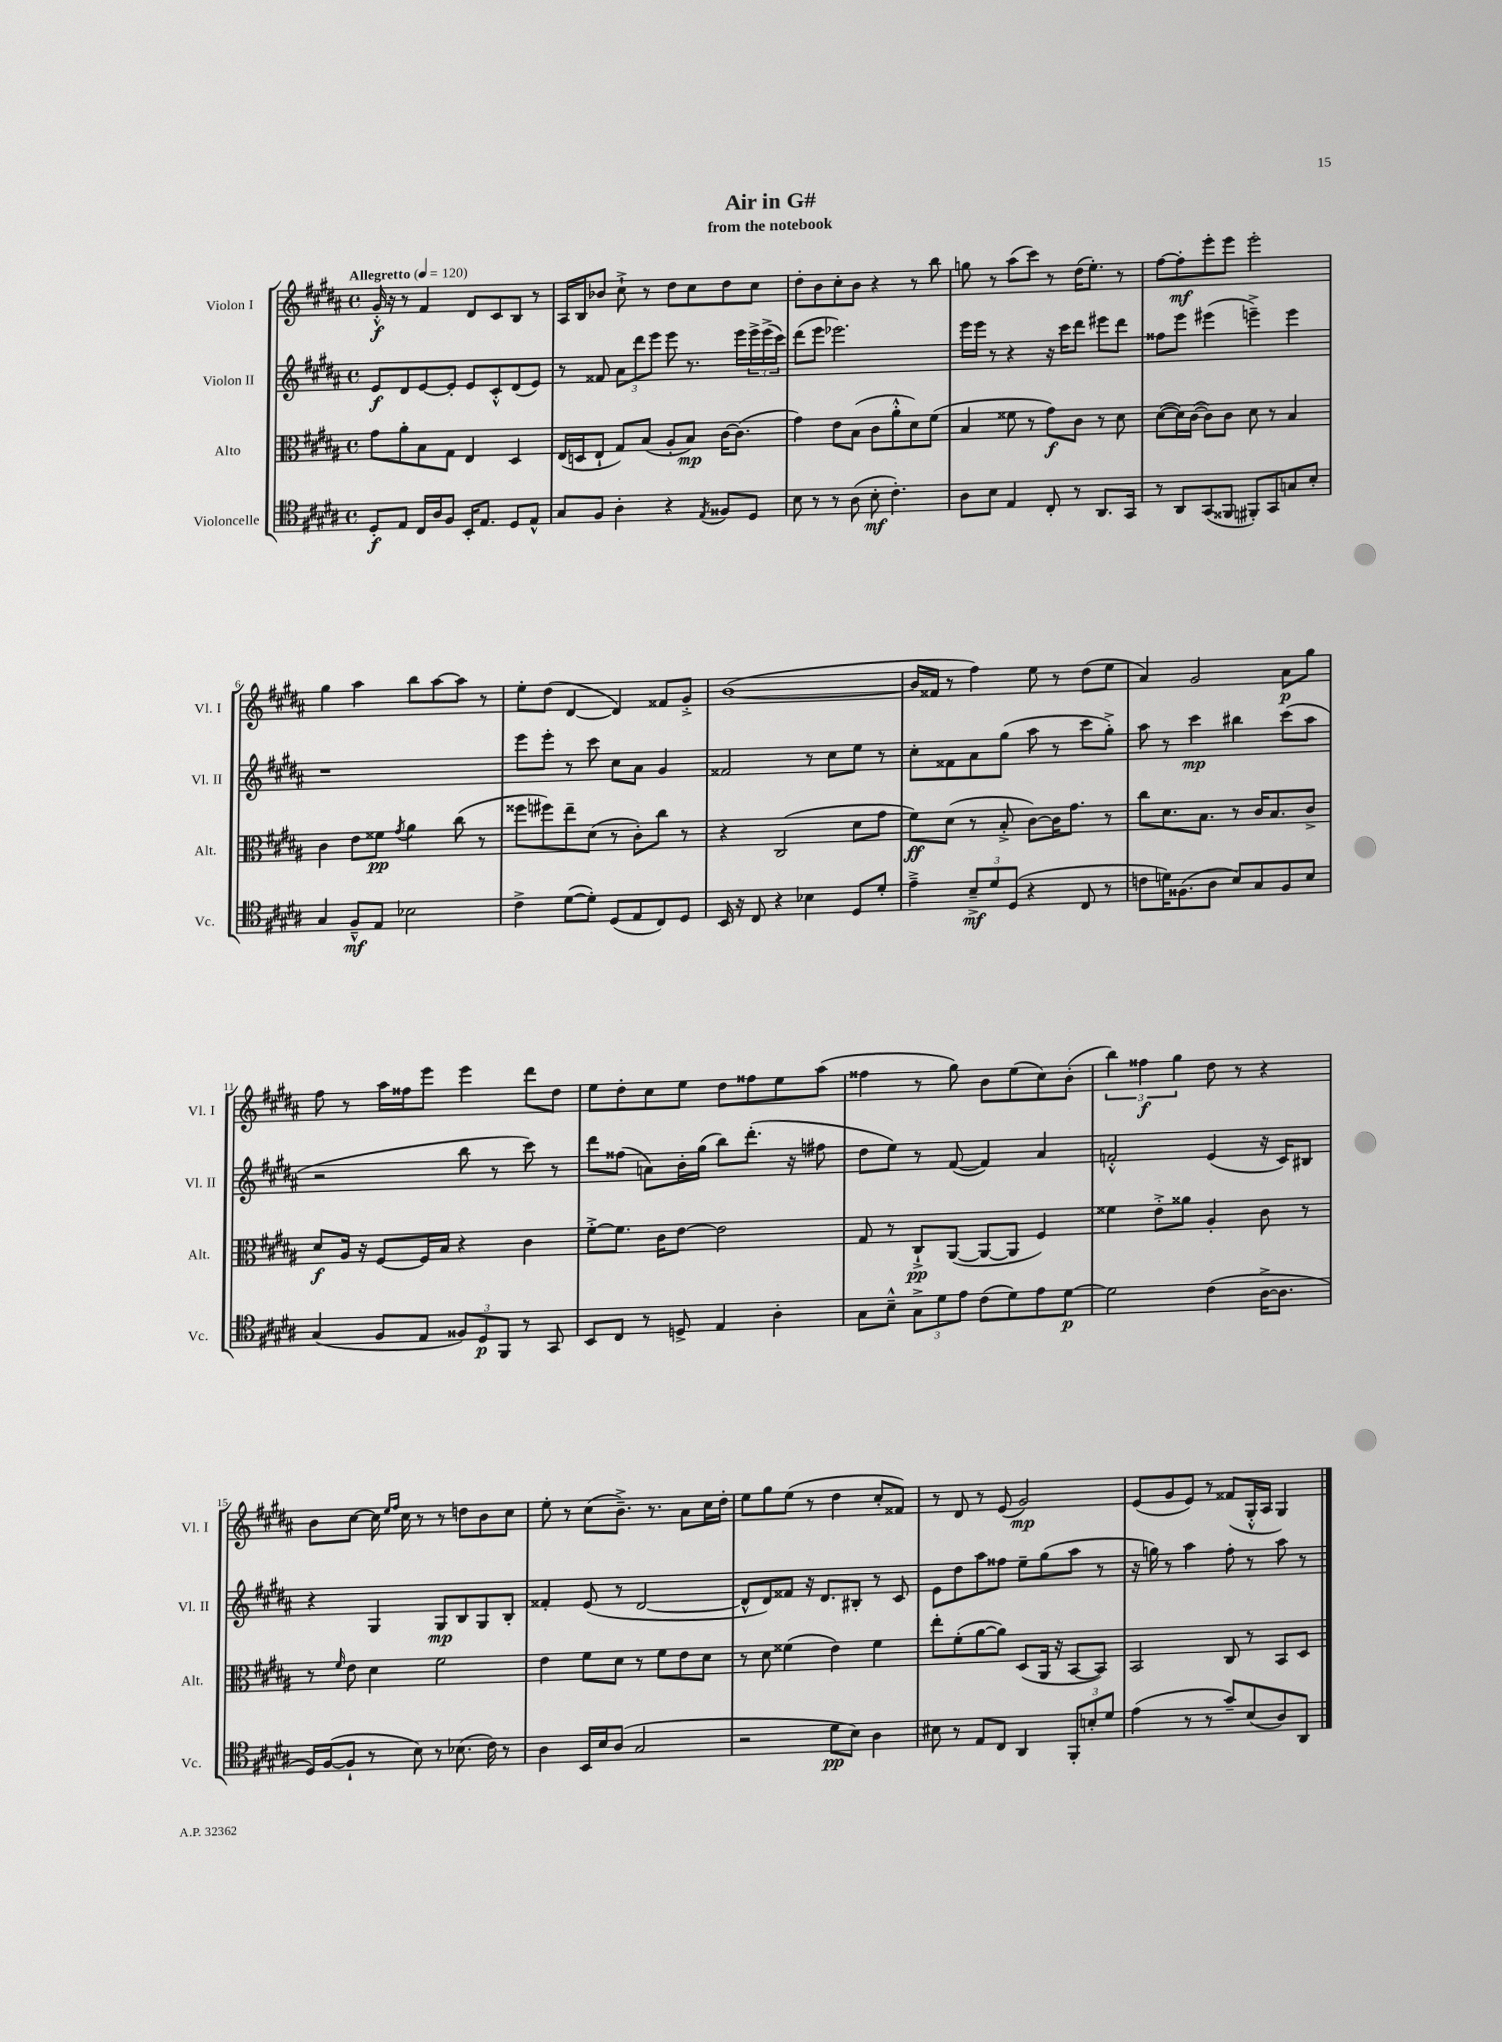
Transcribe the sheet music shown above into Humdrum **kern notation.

**kern	**kern	**kern	**kern
*staff4	*staff3	*staff2	*staff1
*clefC4	*clefC3	*clefG2	*clefG2
*k[f#c#g#d#a#]	*k[f#c#g#d#a#]	*k[f#c#g#d#a#]	*k[f#c#g#d#a#]
*M4/4	*M4/4	*M4/4	*M4/4
*met(c)	*met(c)	*met(c)	*met(c)
*MM120	*MM120	*MM120	*MM120
8D#'	8g#	8e	16g#'^^
.	.	.	16r
8E	8a#'	8d#	8r
16C#	8B	[8e	4f#
16A#	.	.	.
8F#	8G#	8e']	.
16BB'	4E	8e	8d#
8.E	.	.	.
.	.	8c#'^^	8c#
8D#	4D#	(8d#	8B
8E^^	.	8e)	8r
=	=	=	=
8G#	(16E	8r	16A#
.	16D	.	16B
8F#	8E`	8f##	8b-
4A#'	8G#)	12a#	8cc#`^
.	.	12ddd#	.
.	(8B	.	8r
.	.	12eee	.
4r	8A#'	8eee	8dd#
.	8B)	8.r	8cc#
8qE	.	.	.
8F##	[16c#	.	8dd#
.	(8.c#]	16eee	.
8D#	.	24eee^	8cc#
.	.	(24eee^	.
.	.	24ccc#)	.
=	=	=	=
8B	4g#)	(8ddd#	8dd#'
8r	.	8eee	8b
8r	8e	2.eee-)	8cc#'
(8A#	(8B	.	8b
8B'	8c#	.	4r
4.c#')	8a#'^^	.	.
.	8d#)	.	8r
.	(8f#	.	8bb
=	=	=	=
8A#	4B	16eee	8gg
.	.	16eee	.
8B	.	8r	8r
4E	8f##	4r	(8aa#
.	8r	.	8ccc#)
8C#'	8g#)	16r	8r
.	.	16ccc#	.
8r	8c#	8ddd#	(16dd#
.	.	.	8.ee')
8.AA#	8r	8eee#	.
.	8d#	8ddd#	8r
16GG#	.	.	.
=	=	=	=
8r	([8d#	8ff##	[8ff#
8AA#	16d#])	8eee	8ff#']
.	([16c#	.	.
(8GG#	8c#])	(4eee#	8eee'
8FF##	8c#	.	8eee
8FF#')	8d#	4eee~^)	2eee'
8GG#	8r	.	.
8G	4B	4eee	.
8B'	.	.	.
=	=	=	=
4G#	4c#	1r	4gg#
8F#~^^	8e	.	4aa#
8E	8f##	.	.
.	8qg#	.	.
2B-	4a#	.	8bb
.	.	.	[8aa#
.	(8cc#	.	8aa#]
.	8r	.	8r
=	=	=	=
4c#^	8ff##	8eee	8ee'
.	8ff#)	8eee'	(8dd#
([8d#	8ee~	8r	[4d#
8d#'])	(8d#	8ccc#	.
(8D#	8r	8cc#	4d#])
8E	8c#')	8a#	.
8C#)	8cc#	4g#	8f##
8D#	8r	.	8g#'^
=	=	=	=
16BB	4r	2f##	([1b
16r	.	.	.
8C#	.	.	.
4r	(2C#	.	.
4B-	.	8r	.
.	.	8cc#	.
8D#	8d#	8ee	.
8d#'	8g#	8r	.
=	=	=	=
4e~^	8f#)	8cc#'	16b]
.	.	.	16f##
.	(8d#	8f##	8r
12B~^	8r	8a#	4ff#)
12d#	.	.	.
.	8B'^	(8gg#	.
(12D#	.	.	.
4r	[8c#)	8aa#	8ee
.	16c#]	8r	8r
.	8.g#	.	.
8C#	.	8ccc#	(8dd#
8r	8r	8gg#'^)	8ee
=	=	=	=
8c	8cc#	8aa#	4a#)
16d)	8.d#	8r	.
(8.F##	.	.	.
.	.	4ccc#	2g#
.	8.B	.	.
8A#	.	.	.
8B)	8r	4bb#	.
8G#	16c#	.	.
.	8.B	.	.
8F##	.	(8ccc#	8a#
8B	8c#^	8aa#	8gg#
=	=	=	=
(4G#	8d#	2r	8ff#
.	16A#	.	8r
.	16r	.	.
8F#	[8F#	.	16aa#
.	.	.	16ff##
8E	16F#]	.	8eee
.	16B	.	.
12F##)	4r	8bb	4eee
12D#	.	.	.
.	.	8r	.
12FF#	.	.	.
8r	4c#	8ccc#)	8ddd#
8GG#	.	8r	8dd#
=	=	=	=
8BB	[8f#'^	8ddd#	8ee
8C#	8.f#]	(8ff##	8dd#'
8r	.	8a)	8cc#
.	16c#	.	.
8D^	[8e	16b'	8ee
.	.	(16gg#	.
4E	2e]	8bb)	8dd#
.	.	(8.ddd#'	8ff##
4A#'	.	.	8ee
.	.	16r	.
.	.	8ff#	(8aa#
=	=	=	=
8G#	8G#	8dd#	4ff##
8B~^^	8r	8ee)	.
12G#^	8C#`^	8r	8r
12d#	.	.	.
.	([8AA#	([8f#	8gg#)
12e	.	.	.
(8c#	8AA#_	4f#])	8b
8d#)	8AA#]	.	(8ee
8e	4F#)	4a#	8cc#)
[8d#	.	.	(8b'
=	=	=	=
2d#]	4f##	2f'^^	6bb)
.	.	.	6ff##
.	8e'^	.	.
.	.	.	6gg#
.	8a##	.	.
(4c#	4A#'	(4e	8dd#
.	.	.	8r
[16A#^	8c#	16r	4r
8.A#]	.	16c#)	.
.	8r	8B#	.
=	=	=	=
16D#)	8r	4r	8b
([16F#	.	.	.
.	16qqf#	.	.
8F#`]	8e	.	[8cc#
8r	4d#	4G#	16cc#]
.	.	.	16qqee
.	.	.	16qqff#
.	.	.	16cc#
8B)	.	.	8r
8r	2f#	8G#	8r
(8.B-	.	8B	8dd
.	.	8G#	8b
16c#)	.	.	.
8r	.	8B'	8cc#
=	=	=	=
4A#	4e	4f##'	8ee'
.	.	.	8r
16BB	8f#	(8e	(8cc#
16B	.	.	.
(8A#	8d#	8r	8.b~^)
2G#	8r	[2d#	.
.	.	.	8.r
.	8f#	.	.
.	8e	.	8a#
.	8d#	.	16cc#
.	.	.	16dd#'
=	=	=	=
2r	8r	8d#^^]	8ee
.	8d#	8d#)	8gg#
.	(4f##	8f##	(8ee
.	.	16r	8r
.	.	8.d#	.
8d#	4e)	.	4dd#
8B)	.	8B#'	.
4A#	4f##	8r	8cc#'
.	.	8c#	8f##)
=	=	=	=
8B#	8ee'	8e	8r
8r	(8f#'	8dd#	8d#
8E	[8a#	8aa#	8r
8C#	8a#])	8ff##	(8e
4AA#	(8D#	8ee~	2g#)
.	16AA#	(8gg#	.
.	16r	.	.
12FF#'	[8BB	8aa#	.
12B'	.	.	.
.	8BB])	8r	.
12d#	.	.	.
=	=	=	=
(4e	2BB	16r	(8e
.	.	16gg)	.
.	.	8r	8g#
8r	.	4aa#	8e)
8r	.	.	8r
8g#~)	8C#	8ff#'	(8f##
(8B	8r	8r	16G#'^^
.	.	.	16A#
8A#)	8BB	8aa#	4G#)
8AA#	8D#	8r	.
==	==	==	==
*-	*-	*-	*-
